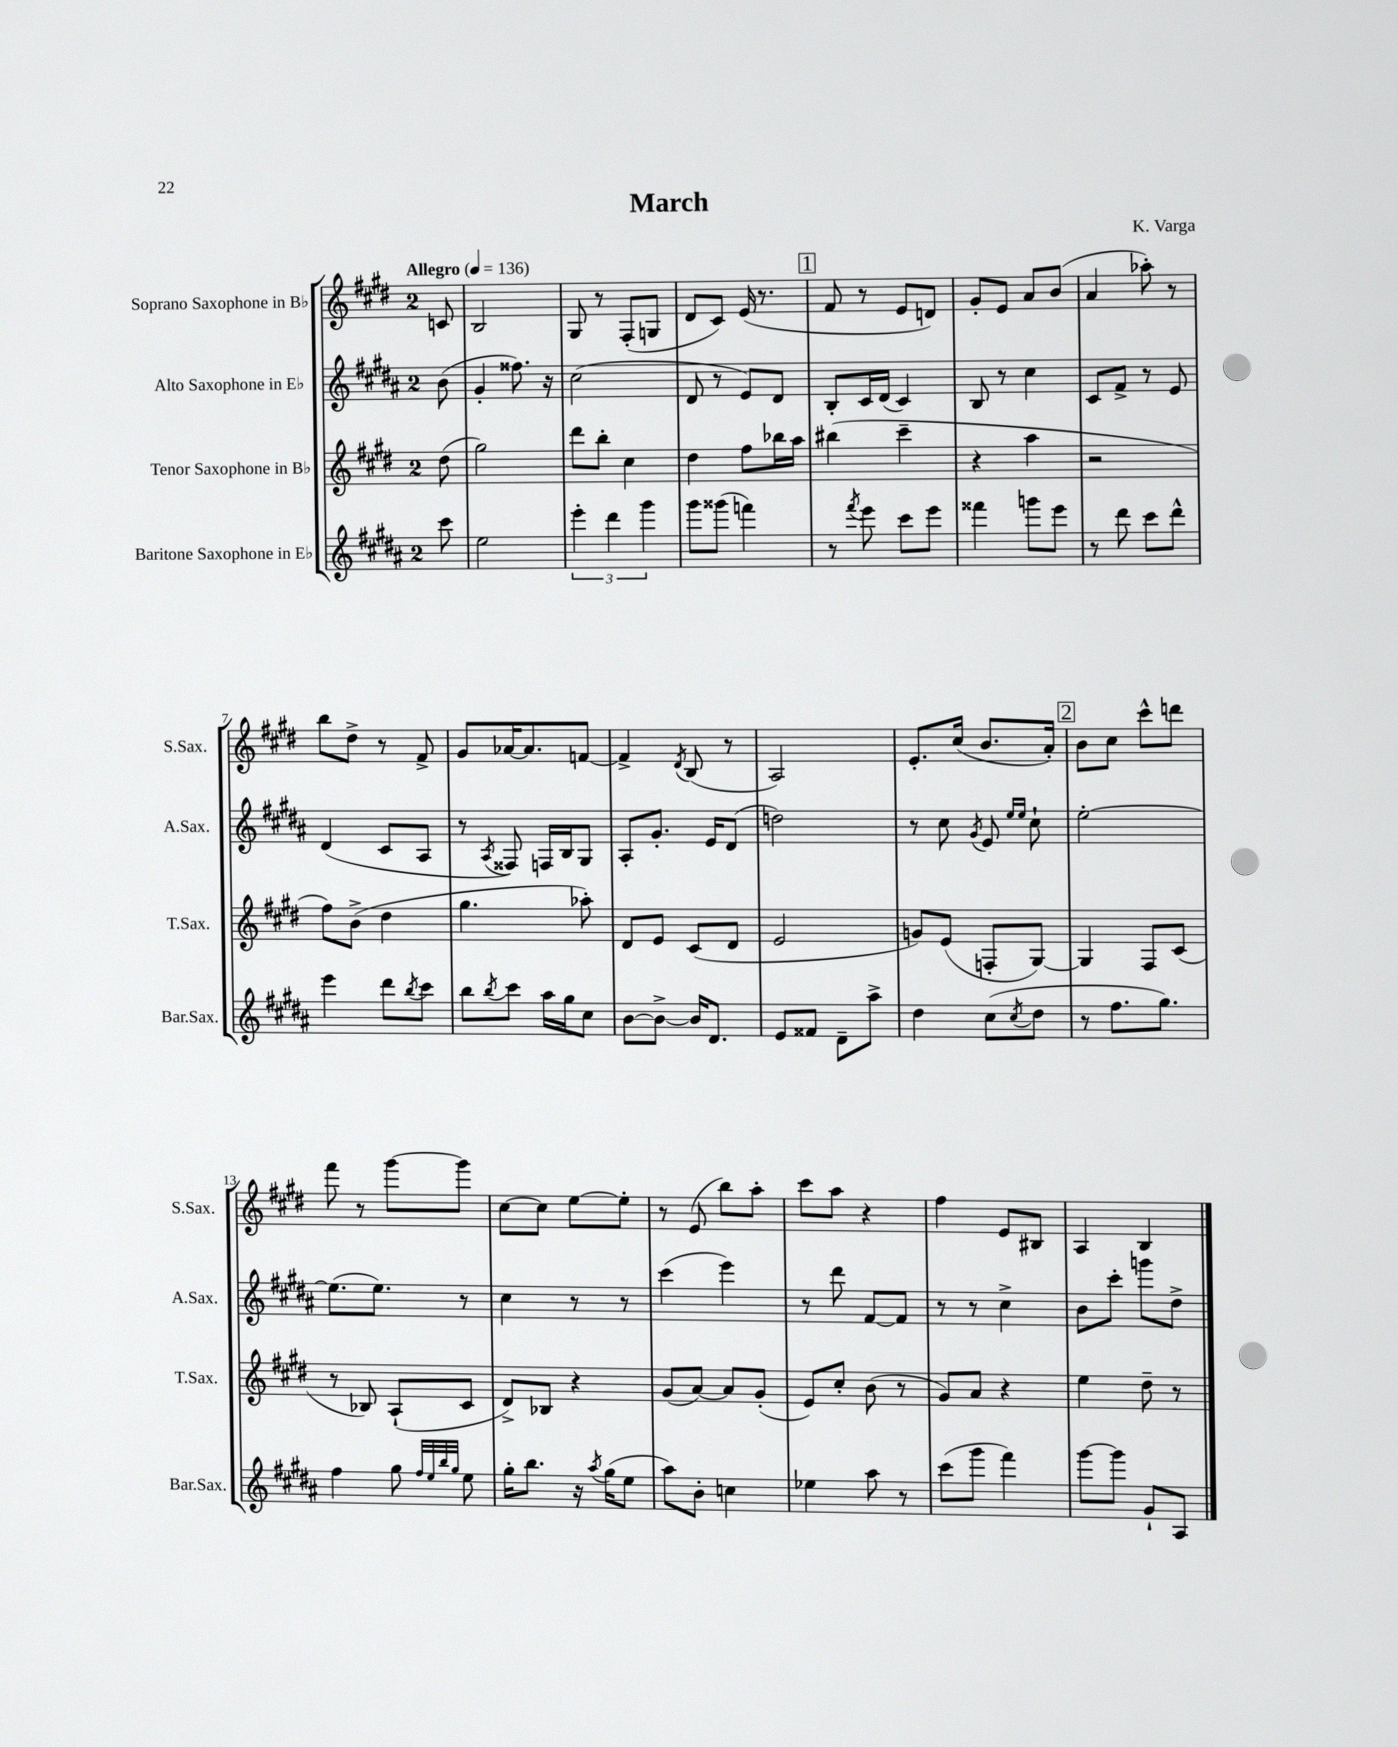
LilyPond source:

\header { title = "March" composer = "K. Varga" }
<<
\new StaffGroup <<
\new Staff = "s0" \with { instrumentName = "Soprano Saxophone in Bb" shortInstrumentName = "S.Sax." } {
    \clef treble \key e \major \once \override Staff.TimeSignature.style = #'single-digit \time 2/4 \partial 8 \tempo "Allegro" 4 = 136
    c'8 |
    b2 |
    gis8 r8 fis8-.( g8 |
    dis'8 cis'8) e'16( r8. |
    \mark \markup { \box "1" } fis'8 r8 e'8 d'8) |
    gis'8-. e'8 a'8 b'8( |
    a'4 aes''8-.) r8 |
    b''8 dis''8-> r8 fis'8-> |
    gis'8 aes'16~ aes'8. f'8~ |
    f'4-> \acciaccatura { dis'8 } b8( r8 |
    a2) |
    e'8.-. cis''16( b'8. a'16-.) |
    \mark \markup { \box "2" } b'8 cis''8 cis'''8-^ d'''8 |
    fis'''8 r8 gis'''8~ gis'''8 |
    cis''8~ cis''8 e''8~ e''8-. |
    r8 e'8( b''8) a''8-. |
    cis'''8 a''8 r4 |
    fis''4 e'8 bis8 |
    a4 b4 \bar "|." |
}
\new Staff = "s1" \with { instrumentName = "Alto Saxophone in Eb" shortInstrumentName = "A.Sax." } {
    \clef treble \key b \major \once \override Staff.TimeSignature.style = #'single-digit \time 2/4 \partial 8
    b'8( |
    gis'4-. fisis''8.) r16 |
    cis''2( |
    dis'8 r8 e'8) dis'8 |
    \mark \markup { \box "1" } b8-. cis'16 dis'16( cis'4) |
    b8 r8 cis''4 |
    cis'8 fis'8-> r8 e'8 |
    dis'4( cis'8 ais8 |
    r8 \acciaccatura { ais8 } fisis8) f16 b16 gis8 |
    ais8-. gis'8.-. e'16 dis'8( |
    d''2) |
    r8 cis''8 \acciaccatura { gis'8 } e'8 \grace { e''16 e''16 } cis''8-! |
    \mark \markup { \box "2" } e''2~-. |
    e''8.( e''8.) r8 |
    cis''4 r8 r8 |
    cis'''4( e'''4) |
    r8 dis'''8 fis'8~ fis'8 |
    r8 r8 cis''4-> |
    b'8 cis'''8-. g'''8 dis''8-> \bar "|." |
}
\new Staff = "s2" \with { instrumentName = "Tenor Saxophone in Bb" shortInstrumentName = "T.Sax." } {
    \clef treble \key e \major \once \override Staff.TimeSignature.style = #'single-digit \time 2/4 \partial 8
    dis''8( |
    gis''2) |
    dis'''8 b''8-. cis''4 |
    dis''4 fis''8 bes''16 a''16 |
    \mark \markup { \box "1" } bis''4( cis'''4-- |
    r4 a''4 |
    r2 |
    fis''8) b'8->( dis''4 |
    gis''4. aes''8-.) |
    dis'8 e'8 cis'8( dis'8 |
    e'2 |
    g'8) e'8( f8-. gis8~) |
    \mark \markup { \box "2" } gis4 fis8 cis'8( |
    r8 bes8) a8-!( cis'8 |
    dis'8->) bes8 r4 |
    gis'8( a'8~) a'8 gis'8-.( |
    e'8) cis''8-. b'8( r8 |
    gis'8) a'8 r4 |
    e''4 dis''8-- r8 \bar "|." |
}
\new Staff = "s3" \with { instrumentName = "Baritone Saxophone in Eb" shortInstrumentName = "Bar.Sax." } {
    \clef treble \key b \major \once \override Staff.TimeSignature.style = #'single-digit \time 2/4 \partial 8
    cis'''8 |
    e''2 |
    \tuplet 3/2 { e'''4-. dis'''4 gis'''4 } |
    gis'''8 gisis'''8( f'''4) |
    \mark \markup { \box "1" } r8 \acciaccatura { fis'''8 } e'''8 cis'''8 e'''8 |
    fisis'''4 g'''8 e'''8 |
    r8 dis'''8 cis'''8 dis'''8-^ |
    e'''4 dis'''8 \acciaccatura { b''8 } cis'''8 |
    b''8 \acciaccatura { b''8 } cis'''8 ais''16 gis''16 cis''8 |
    b'8~ b'8~-> b'16 dis'8. |
    e'8 fisis'8 dis'8-- ais''8-> |
    dis''4 cis''8( \acciaccatura { cis''8 } dis''8 |
    \mark \markup { \box "2" } r8 fis''8. gis''8.) |
    fis''4 gis''8 \grace { fis''32 e''32 b''32 gis''32 } e''8 |
    gis''16-. b''8. r16 \acciaccatura { ais''8 } gis''16( e''8 |
    ais''8) b'8-. c''4 |
    ees''4 ais''8 r8 |
    cis'''8( gis'''8 fis'''4) |
    gis'''8~ gis'''8 gis'8-! ais8 \bar "|." |
}
>>
>>
